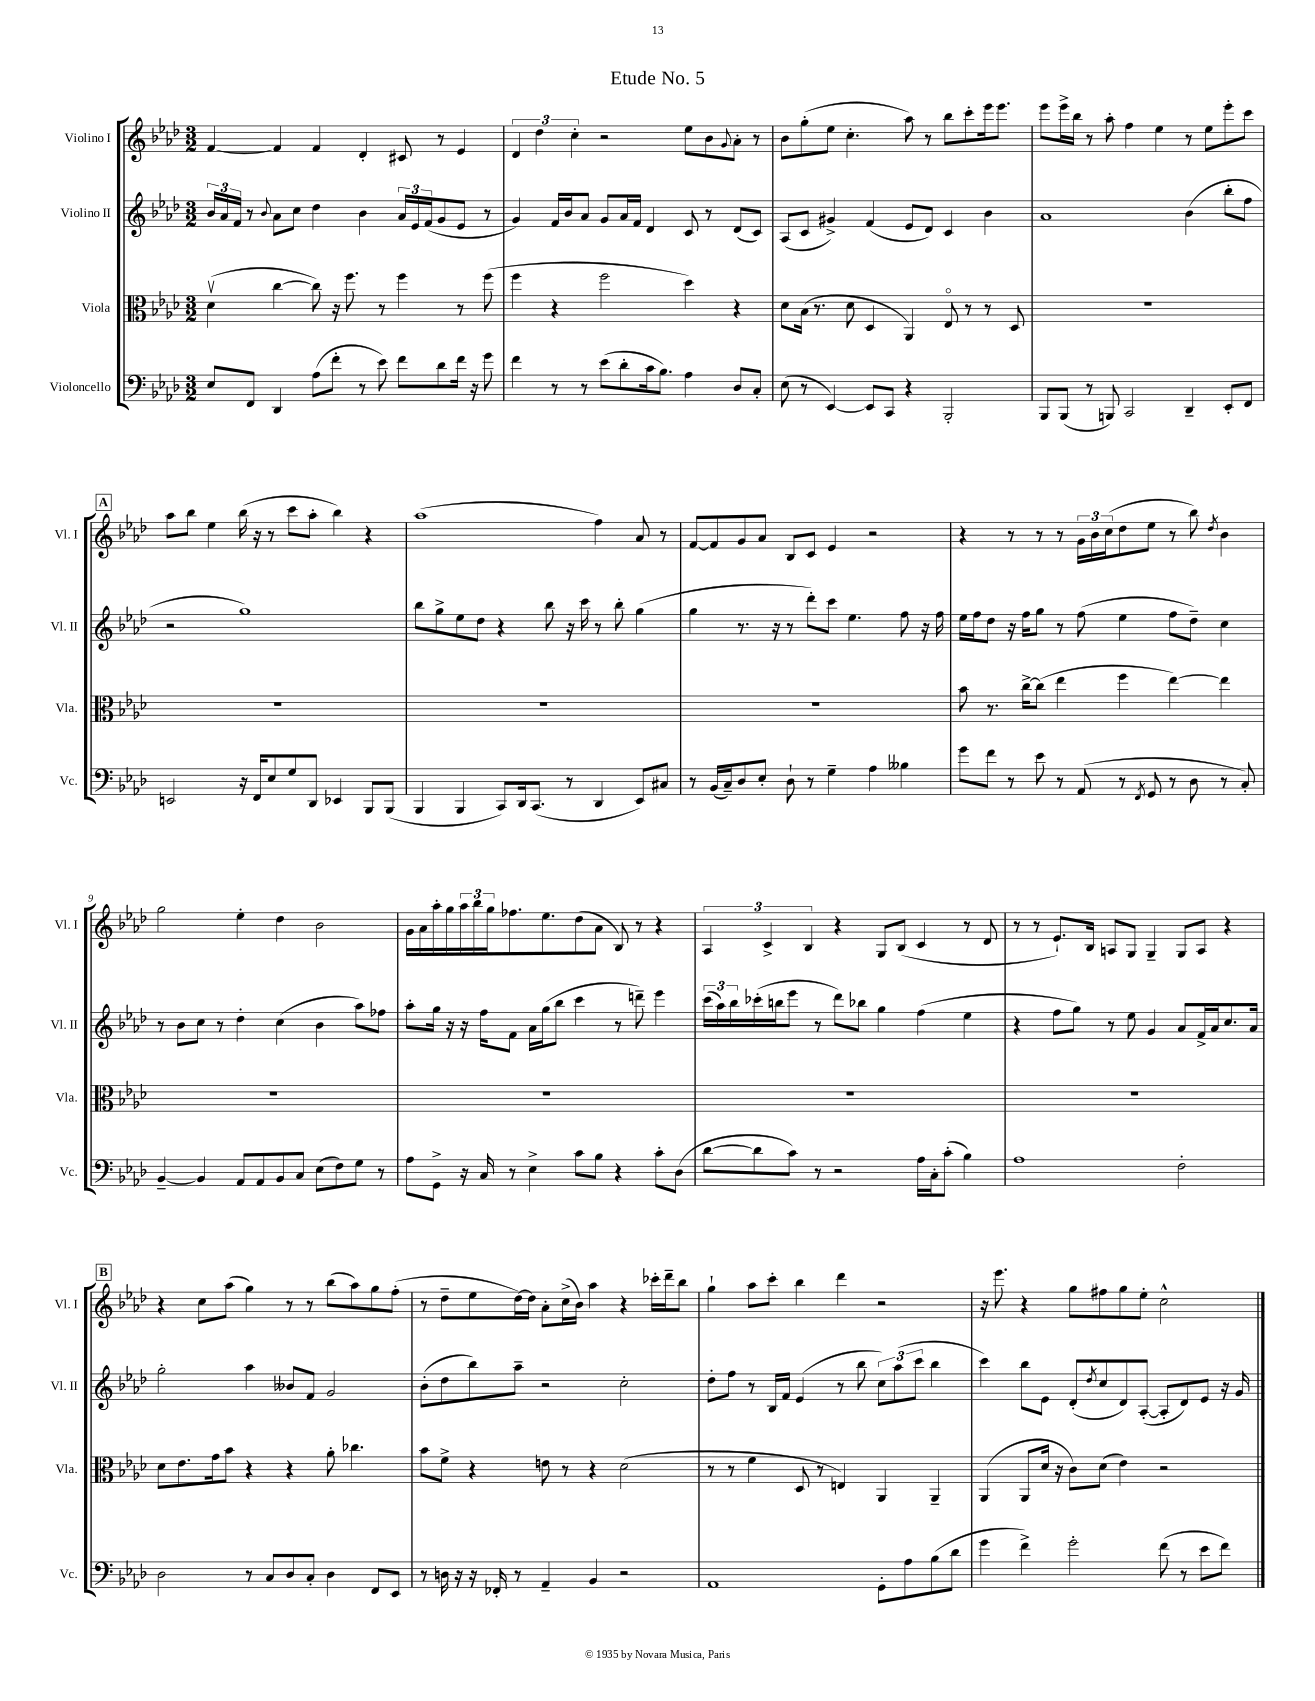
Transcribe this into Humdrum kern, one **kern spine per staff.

**kern	**kern	**kern	**kern
*staff4	*staff3	*staff2	*staff1
*clefF4	*clefC3	*clefG2	*clefG2
*k[b-e-a-d-]	*k[b-e-a-d-]	*k[b-e-a-d-]	*k[b-e-a-d-]
*M3/2	*M3/2	*M3/2	*M3/2
8E-	(4d-v	24b-	[4f
.	.	24a-	.
.	.	24f	.
8FF	.	8r	.
.	.	8qqb-	.
4DD-	[4cc	8a-	4f]
.	.	8cc	.
(8A-	8cc])	4dd-	4f
8f'	16r	.	.
.	8.ff	.	.
8r	.	4b-	4d-'
8e-)	8r	.	.
8f	4ff	24a-	8c#
.	.	24e-	.
.	.	(24f	.
8d-	.	8g	8r
16f	8r	8e-	4e-
16r	.	.	.
8g	(8ff	8r	.
=	=	=	=
4f	4ff	4g)	6d-
.	.	.	6dd-
8r	4r	16f	.
.	.	16b-	.
.	.	.	6cc'
8r	.	8a-	.
(8e-	2ff	8g	2r
8d-'	.	16a-	.
.	.	16f	.
16c	.	4d-	.
8.B-)	.	.	.
4A-	4dd-)	8c	8ee-
.	.	8r	8b-
.	.	.	8qqg
8D-	4r	(8d-	8a-'
8C'	.	8c)	8r
=	=	=	=
(8E-	8d-	(8A-	8b-
8r	(16B-	8c	(8gg'
.	8.r	.	.
[4EE-)	.	4g#^)	8ee-
.	8d-	.	4.cc'
8EE-]	4D-	(4f	.
8CC	.	.	.
4r	4AA-)	8e-	8aa-)
.	.	8d-)	8r
2BBB-'	8E-o	4c	8bb-
.	8r	.	8ccc'
.	8r	4b-	16eee-
.	.	.	8.eee-
.	8D-	.	.
=	=	=	=
8BBB-	1.r	1a-	8eee-
(8BBB-	.	.	16eee-^
.	.	.	16bb-
8r	.	.	8r
8BBB)	.	.	8aa-'
2CC	.	.	4ff
.	.	.	4ee-
4DD-~	.	(4b-	8r
.	.	.	8ee-
8EE-'	.	8bb-'	8eee-'
8FF	.	8ff	8ccc
=	=	=	=
2EE	1.r	2r	8aa-
.	.	.	8bb-
.	.	.	4ee-
16r	.	1gg)	(16bb-
16FF	.	.	16r
8E-	.	.	8r
8G	.	.	8ccc
8DD-	.	.	8aa-'
4EE-	.	.	4bb-)
8BBB-	.	.	4r
(8BBB-	.	.	.
=	=	=	=
4BBB-	1.r	8bb-	(1aa-
.	.	8gg^	.
4BBB-	.	8ee-	.
.	.	8dd-	.
8CC)	.	4r	.
16DD-	.	.	.
(8.CC	.	.	.
.	.	8bb-	.
8r	.	16r	.
.	.	16ccc	.
4DD-	.	8r	4ff)
.	.	8bb-'	.
8EE-)	.	(4gg	8a-
8C#	.	.	8r
=	=	=	=
8r	1.r	4gg	[8f
(16BB-	.	.	8f]
16C~)	.	.	.
8D-	.	8.r	8g
8E-'	.	.	8a-
.	.	16r	.
8D-`	.	8r	8B-
8r	.	8ddd-')	8c
4G~	.	8ccc	4e-
.	.	4.ee-	.
4A-	.	.	2r
4B--	.	8ff	.
.	.	16r	.
.	.	16ff	.
=	=	=	=
8g	8b-	16ee-	4r
.	.	16ff	.
8f	8.r	8dd-	.
8r	.	16r	8r
.	[16cc^	16ff	.
8e-	(8cc]	8gg	8r
8r	4ee-	8r	8r
(8AA-	.	(8ff	24g
.	.	.	24b-
.	.	.	(24cc
8r	4ff	4ee-	8dd-
8qFF	.	.	.
8GG	.	.	8ee-
8r	[4ee-)	8ff	8r
8D-	.	8dd-~)	8bb-)
.	.	.	8qdd-
8r	4ee-]	4cc	4b-
8C')	.	.	.
=	=	=	=
[4BB-~	1.r	8r	2gg
.	.	8b-	.
4BB-]	.	8cc	.
.	.	8r	.
8AA-	.	4dd-'	4ee-'
8AA-	.	.	.
8BB-	.	(4cc	4dd-
8C	.	.	.
(8E-	.	4b-	2b-
8F)	.	.	.
8G	.	8aa-)	.
8r	.	8ff-	.
=	=	=	=
8A-	1.r	8aa-'	16g
.	.	.	16a-
8GG^	.	16gg	16aa-'
.	.	16r	16gg
16r	.	16r	24aa-
.	.	.	24bb-
16C	.	16ff	.
.	.	.	24gg
8r	.	8f	8.ff-
4E-^	.	16a-	.
.	.	(16gg	8.ee-
.	.	8bb-	.
8c	.	4ccc	(8dd-
8B-	.	.	8a-
4r	.	8r	8B-)
.	.	8ddd~)	8r
8c'	.	4eee-	4r
(8D-	.	.	.
=	=	=	=
[8d-	1.r	(24ccc	6A-
.	.	24aa-)	.
.	.	24bb-	.
8d-]	.	(16ccc-'	.
.	.	.	6c^
.	.	16bb	.
8c)	.	8eee-	.
.	.	.	6B-
8r	.	8r	.
2r	.	8ddd-)	4r
.	.	8bb-	.
.	.	4gg	8G
.	.	.	(8B-
16A-	.	(4ff	4c
16C'	.	.	.
(8c'	.	.	.
4B-)	.	4ee-	8r
.	.	.	8d-
=	=	=	=
1A-	1.r	4r	8r
.	.	.	8r
.	.	8ff	8.e-`)
.	.	8gg)	.
.	.	.	16B-
.	.	8r	8A
.	.	8ee-	8G
.	.	4g	4G~
2F'	.	8a-	8G
.	.	16f^	8A
.	.	16a-	.
.	.	8.cc	4r
.	.	16a-	.
=	=	=	=
2D-	8d-	2gg'	4r
.	8.e-	.	.
.	.	.	8cc
.	16g	.	.
.	8b-	.	(8aa-
8r	4r	4aa-	4gg)
8C	.	.	.
8D-	4r	8b--	8r
8C'	.	8f	8r
4D-	8a-'	2g	(8bb-
.	4.cc-	.	8aa-)
8FF	.	.	8gg
8EE-	.	.	(8ff'
=	=	=	=
8r	8b-	(8b-'	8r
16D	8f^	8dd-	8dd-~
16r	.	.	.
16r	4r	8bb-)	8ee-
16FF-'	.	.	.
8r	.	8aa-~	[16dd-)
.	.	.	16dd-]
4AA-~	8e	2r	8a-'
.	8r	.	(16cc^
.	.	.	16b-)
4BB-	4r	.	4aa-
2r	(2d-	2cc'	4r
.	.	.	16ccc-'
.	.	.	16ddd-~
.	.	.	8bb-
=	=	=	=
1AA-	8r	8dd-'	4gg`
.	8r	8ff	.
.	4f	8r	8aa-
.	.	16B-	8ccc'
.	.	16f	.
.	8D-	(4e-	4bb-
.	8r	.	.
.	4E)	8r	4ddd-
.	.	8bb-	.
8GG'	4AA-	12cc)	2r
.	.	(12aa-	.
8A-	.	.	.
.	.	12ccc	.
(8B-	4AA-~	4bb-	.
8d-	.	.	.
=	=	=	=
4g	(4AA-	4ccc)	16r
.	.	.	8.eee-
4f^)	8AA-	8bb-	4r
.	16d-	8e-	.
.	16r	.	.
2g'	8c)	(8d-'	8gg
.	.	8qdd-	.
.	(8d-	8cc	8ff#
.	4e-)	8d-)	8gg
.	.	([8A-'	8ee-'
(8f	2r	8A-']	2cc^^
8r	.	8d-)	.
8e-	.	8e-	.
8f)	.	16r	.
.	.	16g	.
==	==	==	==
*-	*-	*-	*-
